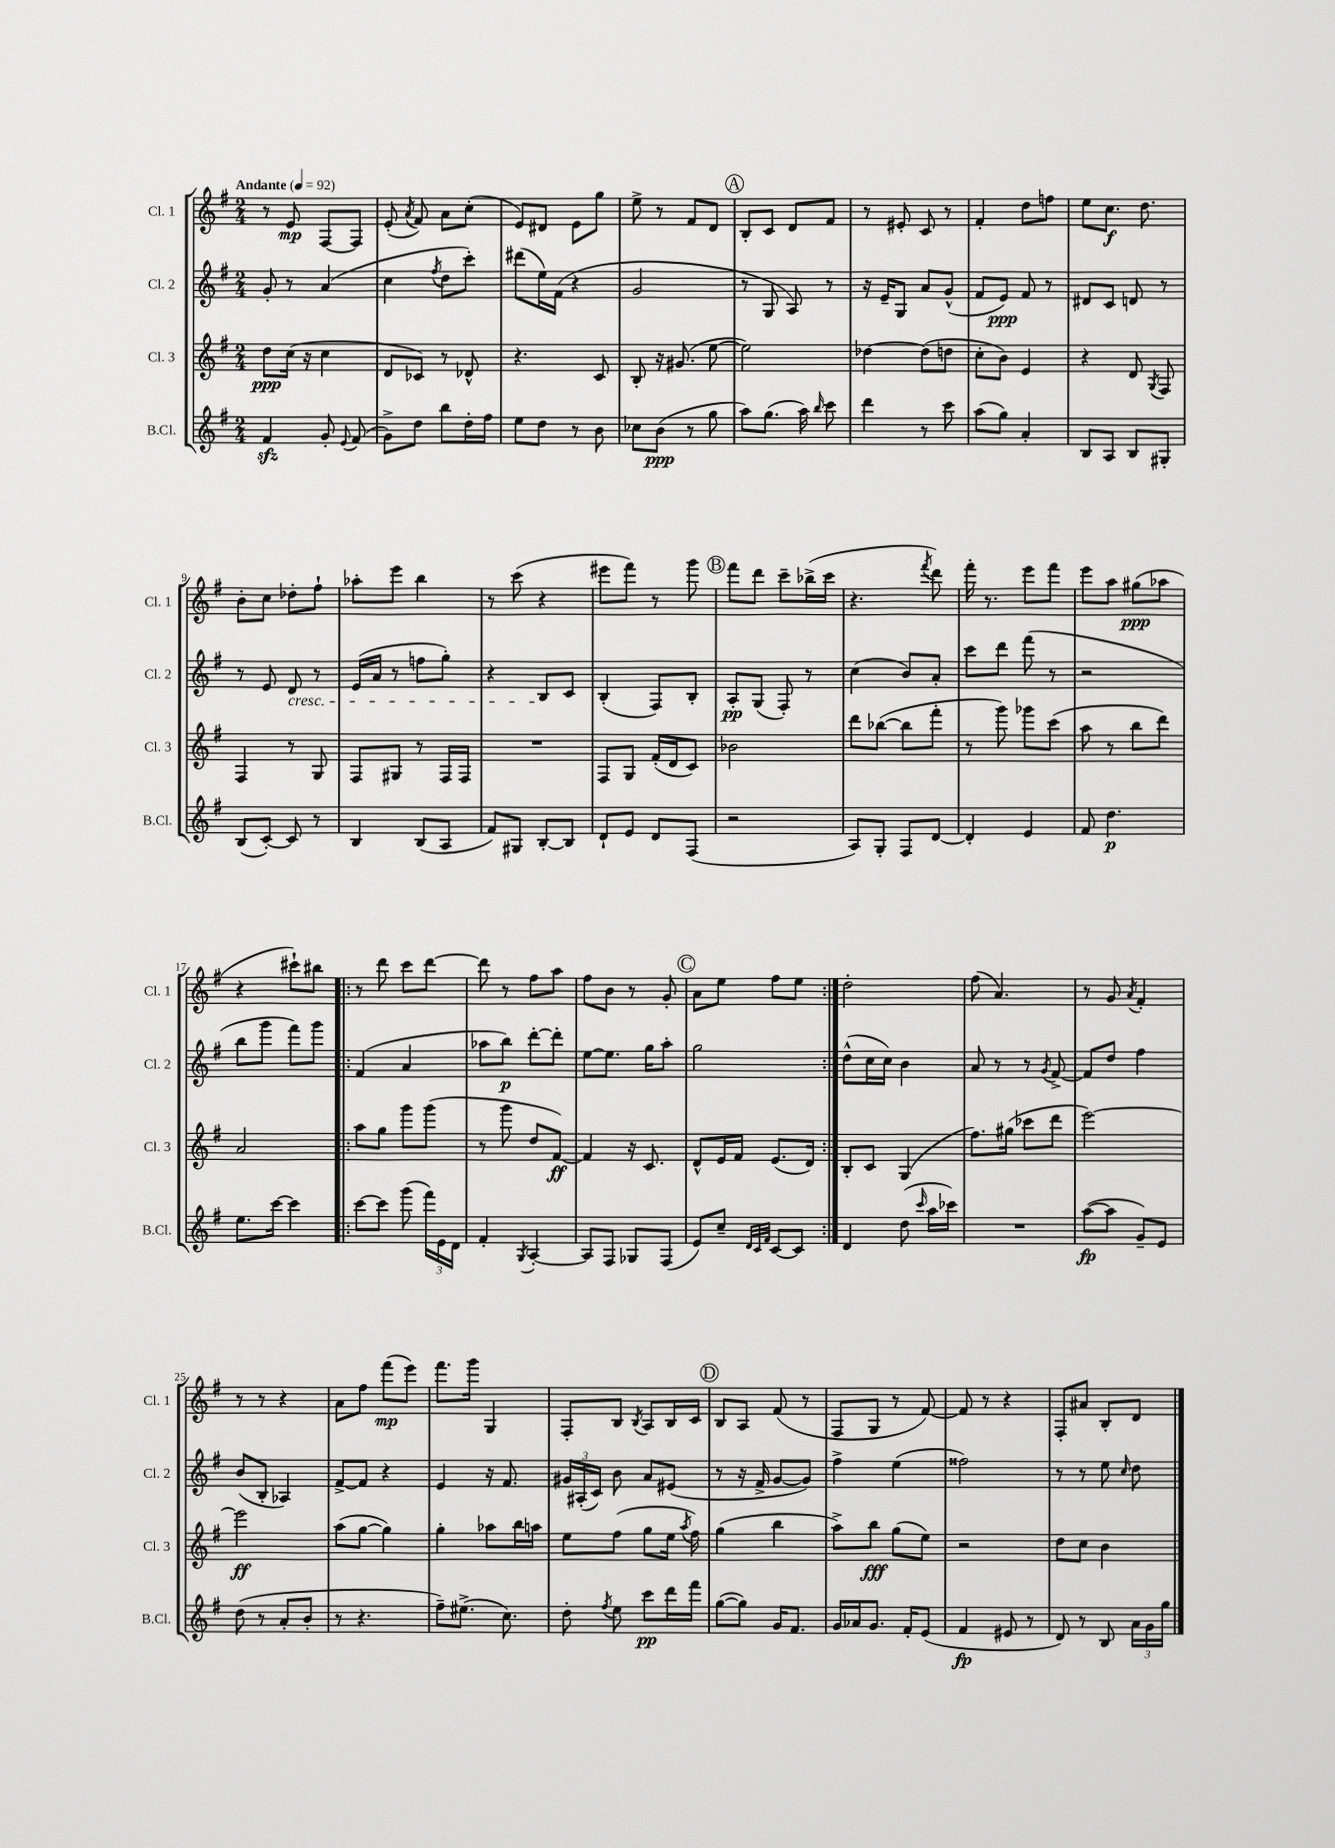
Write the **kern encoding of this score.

**kern	**dynam	**kern	**dynam	**kern	**dynam	**kern	**dynam
*part4	*part4	*part3	*part3	*part2	*part2	*part1	*part1
*staff4	*staff4	*staff3	*staff3	*staff2	*staff2	*staff1	*staff1
*I"B.Cl.	*	*I"Cl. 3	*	*I"Cl. 2	*	*I"Cl. 1	*
*I'B.Cl.	*	*I'Cl. 3	*	*I'Cl. 2	*	*I'Cl. 1	*
*clefG2	*	*clefG2	*	*clefG2	*	*clefG2	*
*k[f#]	*	*k[f#]	*	*k[f#]	*	*k[f#]	*
*M2/4	*	*M2/4	*	*M2/4	*	*M2/4	*
*MM92	*	*MM92	*	*MM92	*	*MM92	*
=1	=1	=1	=1	=1	=1	=1	=1
!	!	!	!	!	!	!LO:TX:a:B:t=Andante	!
4f#zz/	.	8dd\L	ppp	8g'/	.	8r	.
.	.	(16cc\Jk	.	8r	.	8e/	mp
.	.	16r	.	.	.	.	.
8g'/	.	4cc\	.	(4a/	.	[8F#/L	.
8qqe/	.	.	.	.	.	.	.
(8f#/	.	.	.	.	.	8F#/J]	.
=2	=2	=2	=2	=2	=2	=2	=2
8g^\L)	.	8d/L	.	4cc\	.	(8e'/	.
.	.	.	.	.	.	8qa/	.
8dd\J	.	8c-X/J)	.	.	.	8f#/)	.
.	.	.	.	8qff#/	.	.	.
8bb\L	.	8r	.	8dd\L	.	8a\L	.
16dd'\L	.	8d-X^^/	.	8ccc'\J)	.	(8cc'\J	.
16ff#\JJ	.	.	.	.	.	.	.
=3	=3	=3	=3	=3	=3	=3	=3
8ee\L	.	4.r	.	(8ddd#X\L	.	8e/L)	.
8dd\J	.	.	.	16ee\L)	.	8d#X/J	.
.	.	.	.	(16f#\JJ	.	.	.
8r	.	.	.	4r	.	8e\L	.
8b\	.	8c/	.	.	.	8gg\J	.
=4	=4	=4	=4	=4	=4	=4	=4
8cc-X\L	.	8B'/	.	2g/	.	8ee^\	.
(8b\J	ppp	16r	.	.	.	8r	.
.	.	(8.g#X/	.	.	.	.	.
8r	.	.	.	.	.	8f#/L	.
8gg\	.	[8ee\	.	.	.	8d/J	.
!!LO:REH:place=s1:t=A
=5	=5	=5	=5	=5	=5	=5	=5
8aa\L)	.	2ee\])	.	8r	.	8B'/L	.
(8.gg\J	.	.	.	8G/	.	8c/J	.
.	.	.	.	8A/)	.	8d/L	.
16aa\)	.	.	.	.	.	.	.
16qqbb/	.	.	.	.	.	.	.
8ccc\	.	.	.	8r	.	8f#/J	.
=6	=6	=6	=6	=6	=6	=6	=6
4ddd\	.	[4dd-X\	.	16r	.	8r	.
.	.	.	.	16e~/KL	.	.	.
.	.	.	.	8G/J	.	8e#X'/	.
8r	.	(8dd-\L]	.	8a/L	.	8c/	.
8ccc\	.	8ddn\J	.	(8g^^/J	.	8r	.
=7	=7	=7	=7	=7	=7	=7	=7
(8aa\L	.	8cc'\L	.	8f#/L	.	4f#'/	.
8gg\J)	.	8b\J)	.	8e/J)	ppp	.	.
4a'/	.	4e/	.	8f#/	.	8dd\L	.
.	.	.	.	8r	.	8ffn\J	.
=8	=8	=8	=8	=8	=8	=8	=8
8B/L	.	4r	.	8d#X/L	.	8ee\L	.
8A/J	.	.	.	8c/J	.	8.cc\J	f
8B/L	.	8d/	.	8dn/	.	.	.
.	.	.	.	.	.	8.dd\	.
.	.	8qG/	.	.	.	.	.
8G#X'/J	.	8F#/	.	8r	.	.	.
!!LO:LB:g=z
=9	=9	=9	=9	=9	=9	=9	=9
(8B/L	.	4F#/	.	8r	.	8b'\L	.
[8c'/J)	.	.	.	8e/	.	8cc\J	.
!	!	!	!	!LO:TX:b:i:t=cresc.	!	!	!
8c/]	.	8r	.	8d/	.	8dd-X'\L	.
8r	.	8G/	.	8r	.	8ff#`\J	.
=10	=10	=10	=10	=10	=10	=10	=10
4B/	.	8F#/L	.	(16e/LL	.	8aa-X'\L	.
.	.	.	.	16a/JJ	.	.	.
.	.	8G#X/J	.	8r	.	8eee\J	.
(8B/L	.	8r	.	8ffn\L	.	4bb\	.
8A/J	.	16F#/LL	.	8gg'\J)	.	.	.
.	.	16F#/JJ	.	.	.	.	.
=11	=11	=11	=11	=11	=11	=11	=11
8f#/L)	.	2r	.	4r	.	8r	.
8G#X/J	.	.	.	.	.	(8ccc\	.
[8B'/L	.	.	.	8B/L	.	4r	.
8B/J]	.	.	.	8c/J	.	.	.
=12	=12	=12	=12	=12	=12	=12	=12
8d`/L	.	8F#/L	.	(4B'/	.	8eee#X\L	.
8e/J	.	8G/J	.	.	.	8fff#\J)	.
8d/L	.	(16f#'/LL	.	8F#/L)	.	8r	.
.	.	16d/J	.	.	.	.	.
(8F#/J	.	8c/J)	.	8B'/J	.	8ggg\	.
!!LO:REH:place=s1:t=B
=13	=13	=13	=13	=13	=13	=13	=13
2r	.	2b-X\	.	8A'/L	pp	8fff#\L	.
.	.	.	.	(8G/J	.	8ddd\J	.
.	.	.	.	8F#'/)	.	8ccc~\L	.
.	.	.	.	8r	.	(16bb-X^\L	.
.	.	.	.	.	.	16ccc\JJ	.
=14	=14	=14	=14	=14	=14	=14	=14
8A/L)	.	8ddd\L	.	(4cc\	.	4.r	.
8G'/J	.	([8bb-X\J	.	.	.	.	.
8F#/L	.	8bb-\L]	.	8b/L)	.	.	.
.	.	.	.	.	.	8qfff#/	.
[8d/J	.	8fff#'\J	.	8a'/J	.	8ddd\)	.
=15	=15	=15	=15	=15	=15	=15	=15
4d'/]	.	8r	.	8ccc\L	.	16fff#'\	.
.	.	.	.	.	.	8.r	.
.	.	8ggg\)	.	8ddd\J	.	.	.
4e/	.	8ggg-X\L	.	(8fff#\	.	8eee\L	.
.	.	(8ccc\J	.	8r	.	8fff#\J	.
=16	=16	=16	=16	=16	=16	=16	=16
8f#/	.	8aa\	.	2r	.	8eee\L	.
4.dd\	p	8r	.	.	.	8aa\J	.
.	.	8bb\L	.	.	.	(8gg#X\L	ppp
.	.	8ddd\J)	.	.	.	8aa-X\J	.
!!LO:LB:g=z
=17	=17	=17	=17	=17	=17	=17	=17
8.ee\L	.	2a/	.	8bb\L	.	4r	.
.	.	.	.	8ggg\J	.	.	.
[16ccc\Jk	.	.	.	.	.	.	.
4ccc\]	.	.	.	8fff#\L)	.	8ccc#X`\L)	.
.	.	.	.	8ggg\J	.	8bb#X\J	.
=18!|:	=18!|:	=18!|:	=18!|:	=18!|:	=18!|:	=18!|:	=18!|:
[8ccc\L	.	8aa\L	.	(4f#/	.	8r	.
8ccc\J]	.	8gg\J	.	.	.	8ddd\	.
(8ggg\	.	8ggg\L	.	4a/	.	8ccc\L	.
24fff#\LL)	.	(8ggg\J	.	.	.	[8ddd\J	.
24e\	.	.	.	.	.	.	.
24d\JJ	.	.	.	.	.	.	.
=19	=19	=19	=19	=19	=19	=19	=19
4f#'/	.	8r	.	8aa-X\L	.	8ddd\]	.
.	.	8ggg\	.	8bb\J)	p	8r	.
8qG/	.	.	.	.	.	.	.
[4A'/	.	8dd/L	.	[8ddd'\L	.	8ff#\L	.
.	.	[8f#/J)	ff	8ddd'\J]	.	8aa\J	.
=20	=20	=20	=20	=20	=20	=20	=20
8A/L]	.	4f#/]	.	[8ee\L	.	8ff#\L	.
8F#/J	.	.	.	8.ee\J]	.	8b\J	.
8G-X/L	.	16r	.	.	.	8r	.
.	.	8.c/	.	16gg\KL	.	.	.
(8F#/J	.	.	.	8aa'\J	.	8g'/	.
!!LO:REH:place=s1:t=C
=21	=21	=21	=21	=21	=21	=21	=21
8e/L)	.	8d^^/L	.	2gg\	.	8a\L	.
8cc~/J	.	16e/L	.	.	.	8ee\J	.
.	.	16f#/JJ	.	.	.	.	.
32qqd/LLL	.	.	.	.	.	.	.
32qqc/	.	.	.	.	.	.	.
32qqf#/JJJ	.	.	.	.	.	.	.
[8c/L	.	(8.e/L	.	.	.	8ff#\L	.
8c/J]	.	.	.	.	.	8ee\J	.
.	.	16d/Jk)	.	.	.	.	.
=22:|!	=22:|!	=22:|!	=22:|!	=22:|!	=22:|!	=22:|!	=22:|!
4d/	.	8B'/L	.	(8dd^^\L	.	2dd'\	.
.	.	8c/J	.	16cc\L	.	.	.
.	.	.	.	16cc\JJ)	.	.	.
(8dd\	.	(4G/	.	4b\	.	.	.
16qqccc/	.	.	.	.	.	.	.
16aa\LL	.	.	.	.	.	.	.
16ccc-X\JJ)	.	.	.	.	.	.	.
=23	=23	=23	=23	=23	=23	=23	=23
2r	.	8.ff#\L)	.	8a/	.	(8ff#\	.
.	.	.	.	8r	.	4.a/)	.
.	.	(16gg#X\Jk	.	.	.	.	.
.	.	8ccc-X\L	.	8r	.	.	.
.	.	.	.	8qg/	.	.	.
.	.	8ddd\J	.	[8f#^/	.	.	.
=24	=24	=24	=24	=24	=24	=24	=24
([8aa\L	fp	[2eee\)	.	8f#/L]	.	8r	.
8aa\J]	.	.	.	8dd/J	.	8g/	.
.	.	.	.	.	.	8qa/	.
8g~/L)	.	.	.	4ff#\	.	4f#'/	.
8e/J	.	.	.	.	.	.	.
!!LO:LB:g=z
=25	=25	=25	=25	=25	=25	=25	=25
(8dd\	.	2eee\]	ff	(8b/L	.	8r	.
8r	.	.	.	8B'/J	.	8r	.
8a'/L	.	.	.	4A-X/)	.	4r	.
8b'/J	.	.	.	.	.	.	.
=26	=26	=26	=26	=26	=26	=26	=26
8r	.	(8aa\L	.	[8f#^/L	.	8a\L	.
4.r	.	[8gg\J	.	8f#/J]	.	8ff#\J	.
.	.	4gg\])	.	4r	.	(8fff#\L	mp
.	.	.	.	.	.	8eee\J)	.
=27	=27	=27	=27	=27	=27	=27	=27
8ff#~\L)	.	4gg'\	.	4e/	.	8.fff#\L	.
(8.ee#X^\J	.	.	.	.	.	.	.
.	.	.	.	.	.	16ggg\Jk	.
.	.	8aa-X\L	.	16r	.	4G/	.
8.cc\)	.	.	.	8.f#/	.	.	.
.	.	16bb\L	.	.	.	.	.
.	.	16aan\JJ	.	.	.	.	.
=28	=28	=28	=28	=28	=28	=28	=28
8dd'\	.	8ee\L	.	24g#X/LL	.	8F#'/L	.
.	.	.	.	(24A#X'/	.	.	.
.	.	.	.	24c/JJ)	.	.	.
8qff#/	.	.	.	.	.	.	.
8ee\	.	(8ff#\J	.	8b\	.	8B/J	.
.	.	.	.	.	.	8qB/	.
8ccc\L	pp	8gg\L	.	8a/L	.	8A/L	.
16ddd\L	.	16ee\Jk	.	(8e#X/J	.	16B/L	.
.	.	8qaa/	.	.	.	.	.
16fff#\JJ	.	16ff#\)	.	.	.	16c/JJ	.
!!LO:REH:place=s1:t=D
=29	=29	=29	=29	=29	=29	=29	=29
([8gg\L	.	(4gg\	.	8r	.	8B/L	.
8gg\J])	.	.	.	16r	.	8A/J	.
.	.	.	.	16f#^/	.	.	.
16g/KL	.	4bb\	.	[8g/L	.	(8f#/	.
8.f#/J	.	.	.	.	.	.	.
.	.	.	.	8g/J])	.	8r	.
=30	=30	=30	=30	=30	=30	=30	=30
16g/LL	.	8aa^\L)	.	4ff#^\	.	8F#/L	.
16a-X/J	.	.	.	.	.	.	.
8.g/J	.	8bb\J	fff	.	.	8G/J	.
.	.	(8gg\L	.	(4ee\	.	8r	.
16f#'/KL	.	.	.	.	.	.	.
(8e/J	.	8ee\J)	.	.	.	[8f#/)	.
=31	=31	=31	=31	=31	=31	=31	=31
4f#/	fp	2r	.	2ff##X\)	.	8f#/]	.
.	.	.	.	.	.	8r	.
8e#X/	.	.	.	.	.	4r	.
8r	.	.	.	.	.	.	.
=32	=32	=32	=32	=32	=32	=32	=32
8d/)	.	8dd\L	.	8r	.	8F#'/L	.
8r	.	8cc\J	.	8r	.	8a#X/J	.
8B/	.	4b\	.	8ee\	.	8B'/L	.
.	.	.	.	16qqcc/	.	.	.
24a\LL	.	.	.	8dd\	.	8d/J	.
24g\	.	.	.	.	.	.	.
24gg\JJ	.	.	.	.	.	.	.
==	==	==	==	==	==	==	==
*-	*-	*-	*-	*-	*-	*-	*-
